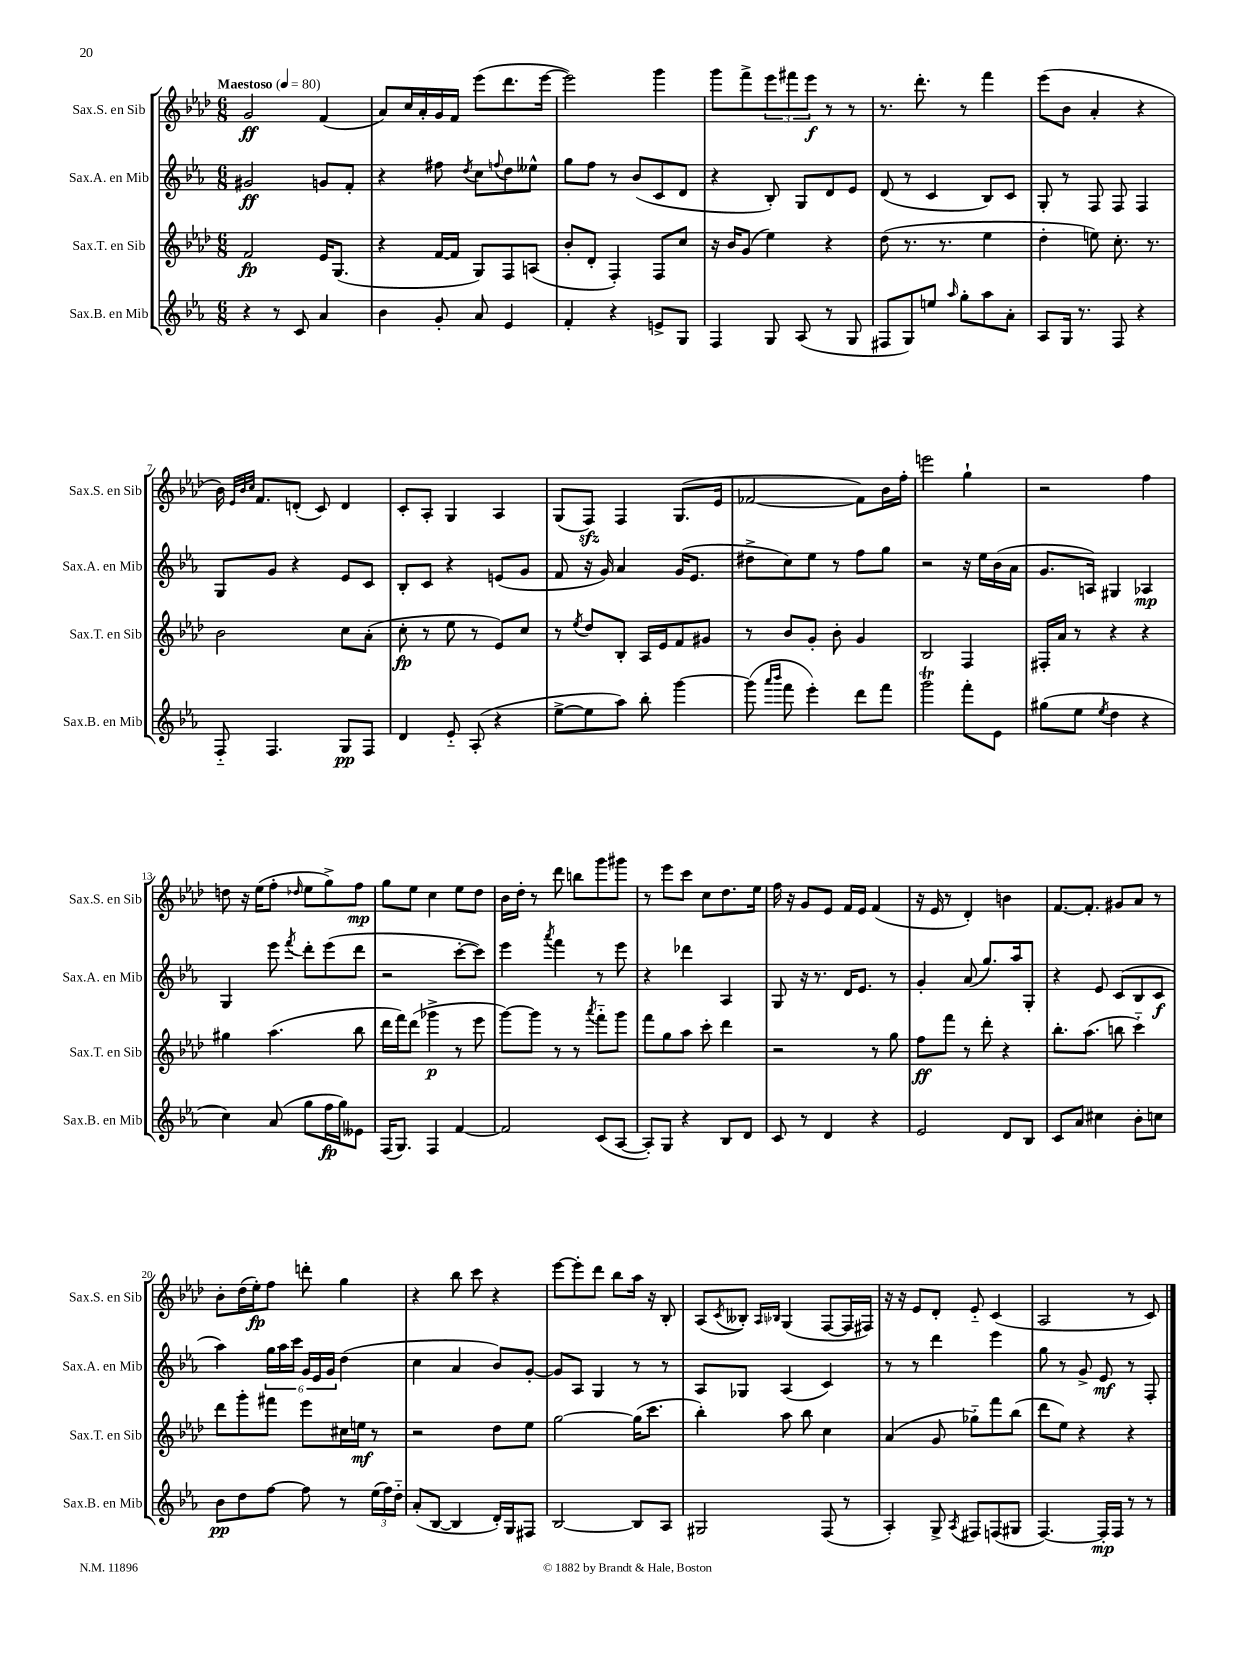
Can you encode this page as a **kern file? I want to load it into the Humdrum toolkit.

**kern	**dynam	**kern	**dynam	**kern	**dynam	**kern	**dynam
*part4	*part4	*part3	*part3	*part2	*part2	*part1	*part1
*staff4	*staff4	*staff3	*staff3	*staff2	*staff2	*staff1	*staff1
*I"Sax.B. en Mib	*	*I"Sax.T. en Sib	*	*I"Sax.A. en Mib	*	*I"Sax.S. en Sib	*
*I'Sax.B. en Mib	*	*I'Sax.T. en Sib	*	*I'Sax.A. en Mib	*	*I'Sax.S. en Sib	*
*clefG2	*	*clefG2	*	*clefG2	*	*clefG2	*
*k[b-e-a-]	*	*k[b-e-a-d-]	*	*k[b-e-a-]	*	*k[b-e-a-d-]	*
*M6/8	*	*M6/8	*	*M6/8	*	*M6/8	*
*MM80	*	*MM80	*	*MM80	*	*MM80	*
=1	=1	=1	=1	=1	=1	=1	=1
!	!	!	!	!	!	!LO:TX:a:B:t=Maestoso	!
4r	.	2f/	fp	2g#X/	ff	2g/	ff
8r	.	.	.	.	.	.	.
8c/	.	.	.	.	.	.	.
4a-/	.	16e-/KL	.	8gn/L	.	(4f/	.
.	.	(8.G/J	.	.	.	.	.
.	.	.	.	8f'/J	.	.	.
=2	=2	=2	=2	=2	=2	=2	=2
4b-\	.	4r	.	4r	.	8a-/L)	.
.	.	.	.	.	.	16cc/L	.
.	.	.	.	.	.	16a-'/	.
8g'/	.	[16f/LL	.	8ff#X\	.	16g/	.
.	.	16f/JJ]	.	.	.	16f/JJ	.
.	.	.	.	8qdd/	.	.	.
8a-/	.	8G/L)	.	8cc\L	.	(8eee-\L	.
.	.	.	.	8qqffn/	.	.	.
4e-/	.	8F/	.	8dd\	.	8.ddd-\	.
.	.	(8An/J	.	8ee--X^^\J	.	.	.
.	.	.	.	.	.	[16eee-\Jk	.
=3	=3	=3	=3	=3	=3	=3	=3
4f'/	.	8b-'/L	.	8gg\L	.	2eee-\])	.
.	.	8d-'/J	.	8ff\J	.	.	.
4r	.	4F'/)	.	8r	.	.	.
.	.	.	.	(8b-/L	.	.	.
8en^/L	.	8F/L	.	8c/	.	4ggg\	.
8G/J	.	8cc/J	.	8d/J	.	.	.
=4	=4	=4	=4	=4	=4	=4	=4
4F/	.	16r	.	4r	.	8ggg\L	.
.	.	16b-/KL	.	.	.	.	.
.	.	(8g/J	.	.	.	8fff^\	.
8G/	.	4ee-\)	.	8B-'/)	.	12eee-\	.
.	.	.	.	.	.	12fff#X\	.
(8A-/	.	.	.	8G/L	.	.	.
.	.	.	.	.	.	12eee-\J	f
8r	.	4r	.	8d/	.	8r	.
8G/	.	.	.	8e-/J	.	8r	.
=5	=5	=5	=5	=5	=5	=5	=5
8F#X/L	.	(8dd-\	.	(8d/	.	8.r	.
8G/)	.	8.r	.	8r	.	.	.
.	.	.	.	.	.	8.ddd-'\	.
8een/J	.	.	.	4c/	.	.	.
.	.	8.r	.	.	.	.	.
16qqaa-/	.	.	.	.	.	.	.
8gg'\L	.	.	.	.	.	8r	.
8aa-\	.	4ee-\	.	8B-/L)	.	4fff\	.
8a-'\J	.	.	.	8c/J	.	.	.
=6	=6	=6	=6	=6	=6	=6	=6
8A-/L	.	4dd-'\	.	8G'/	.	(8eee-\L	.
16G/Jk	.	.	.	8r	.	8b-\J	.
8.r	.	.	.	.	.	.	.
.	.	8een\)	.	8F/	.	4a-'/	.
8F/	.	8.cc'\	.	8F/	.	.	.
4r	.	.	.	4F/	.	4r	.
.	.	8.r	.	.	.	.	.
!!LO:LB:g=z
=7	=7	=7	=7	=7	=7	=7	=7
8F/	.	2b-\	.	8G/L	.	16b-\)	.
.	.	.	.	.	.	32qqe-/LLL	.
.	.	.	.	.	.	32qqb-/	.
.	.	.	.	.	.	32qqcc/JJJ	.
.	.	.	.	.	.	8.f/L	.
4.F/	.	.	.	8g/J	.	.	.
.	.	.	.	4r	.	(8dn'/J	.
.	.	.	.	.	.	8c/)	.
8G/L	pp	8cc\L	.	8e-/L	.	4d/	.
8F/J	.	(8a-'\J	.	8c/J	.	.	.
=8	=8	=8	=8	=8	=8	=8	=8
4d/	.	8cc'\	fp	8B-'/L	.	8c'/L	.
.	.	8r	.	8c/J	.	8A-'/J	.
8e-/	.	8ee-\	.	4r	.	4G/	.
(8A-'/	.	8r	.	.	.	.	.
4r	.	8e-/L)	.	(8en/L	.	4A-/	.
.	.	8cc/J	.	8g/J	.	.	.
=9	=9	=9	=9	=9	=9	=9	=9
[8ee-^\L	.	8r	.	8f/	.	(8G/L	.
.	.	8qee-/	.	.	.	.	.
8ee-\]	.	8dd-/L	.	16r	.	8Fzz/J)	.
.	.	.	.	16g/)	.	.	.
8aa-\J)	.	8B-'/J	.	4a-/	.	4F/	.
8bb-'\	.	16A-/LL	.	.	.	.	.
.	.	16e-/J	.	.	.	.	.
[4ggg\	.	8f/	.	(16g/KL	.	(8.G/L	.
.	.	.	.	8.e-/J	.	.	.
.	.	8g#X/J	.	.	.	.	.
.	.	.	.	.	.	16e-/Jk	.
=10	=10	=10	=10	=10	=10	=10	=10
(8ggg\]	.	8r	.	8dd#X^\L	.	[2f-X/	.
16qqaaa-/LL	.	.	.	.	.	.	.
16qqbbb-/JJ	.	.	.	.	.	.	.
8fff\	.	8b-/L	.	8cc\)	.	.	.
4eee-'\)	.	8g'/J	.	8ee-\J	.	.	.
.	.	8b-'\	.	8r	.	.	.
8ddd\L	.	4g/	.	8ff\L	.	8f-\L])	.
8fff\J	.	.	.	8gg\J	.	16b-\L	.
.	.	.	.	.	.	16ff'\JJ	.
=11	=11	=11	=11	=11	=11	=11	=11
2gggt\	.	2B-/	.	2r	.	2eeen\	.
8fff'\L	.	4F/	.	16r	.	4gg`\	.
.	.	.	.	16ee-\LL	.	.	.
8e-\J	.	.	.	(16b-\	.	.	.
.	.	.	.	16a-\JJ	.	.	.
=12	=12	=12	=12	=12	=12	=12	=12
(8gg#X\L	.	16F#X'/LL	.	8.g/L	.	2r	.
.	.	16a-/JJ	.	.	.	.	.
8ee-\J	.	8r	.	.	.	.	.
.	.	.	.	16An/Jk)	.	.	.
8qee-/	.	.	.	.	.	.	.
4dd\	.	4r	.	4G#X/	.	.	.
4r	.	4r	.	4A-X/	mp	4ff\	.
!!LO:LB:g=z
=13	=13	=13	=13	=13	=13	=13	=13
4cc\)	.	4gg#X\	.	4G/	.	8ddn\	.
.	.	.	.	.	.	16r	.
.	.	.	.	.	.	(16ee-\KL	.
(8a-/	.	(4.aa-\	.	8eee-\	.	8ff'\J	.
.	.	.	.	8qfff/	.	16qqdd-X/	.
8gg\L	.	.	.	8ddd'\L	.	8ee-\L	.
16ff\L	fp	.	.	(8eee-\	.	8gg^\)	.
16gg\J)	.	.	.	.	.	.	.
8e--X\J	.	8bb-\	.	8ddd\J	.	8ff\J	mp
=14	=14	=14	=14	=14	=14	=14	=14
(16F/KL	.	16ddd-\LL	.	2r	.	8gg\L	.
8.G/J)	.	16fff\J)	.	.	.	.	.
.	.	(8ddd-\J	.	.	.	8ee-\J	.
4F/	.	4ggg-X^\	p	.	.	4cc\	.
[4f/	.	8r	.	[8ccc'\L	.	8ee-\L	.
.	.	8eee-\	.	8ccc\J])	.	8dd-\J	.
=15	=15	=15	=15	=15	=15	=15	=15
2f/]	.	[8ggg\L)	.	4eee-\	.	16b-\LL	.
.	.	.	.	.	.	16dd-'\JJ	.
.	.	8ggg\J]	.	.	.	8r	.
.	.	.	.	8qaaa-/	.	.	.
.	.	8r	.	4fff\	.	8ddd-\	.
.	.	8r	.	.	.	8bbn\L	.
.	.	8qaaa-/	.	.	.	.	.
(8c/L	.	8fff\L	.	8r	.	8ggg\	.
[8A-/J	.	8ggg\J	.	8eee-\	.	8ggg#X\J	.
=16	=16	=16	=16	=16	=16	=16	=16
8A-'/L])	.	8fff\L	.	4r	.	8r	.
8G/J	.	8gg\	.	.	.	8eee-\L	.
4r	.	8aa-\J	.	4ddd-X\	.	8ccc\J	.
.	.	8ccc'\	.	.	.	8cc\L	.
8B-/L	.	4ddd-\	.	4A-/	.	8.dd-\	.
8d/J	.	.	.	.	.	.	.
.	.	.	.	.	.	16ee-\Jk	.
=17	=17	=17	=17	=17	=17	=17	=17
8c/	.	2r	.	8G/	.	16ff\	.
.	.	.	.	.	.	16r	.
8r	.	.	.	16r	.	8g/L	.
.	.	.	.	8.r	.	.	.
4d/	.	.	.	.	.	8e-/J	.
.	.	.	.	16d/KL	.	16f/LL	.
.	.	.	.	8.e-/J	.	16e-/JJ	.
4r	.	8r	.	.	.	(4f/	.
.	.	8gg\	.	8r	.	.	.
=18	=18	=18	=18	=18	=18	=18	=18
2e-/	.	8ff\L	ff	4g'/	.	16r	.
.	.	.	.	.	.	16e-/	.
.	.	8fff\J	.	.	.	8r	.
.	.	8r	.	(8a-/	.	4d-'/)	.
.	.	8ddd-'\	.	8.gg/L)	.	.	.
8d/L	.	4r	.	.	.	4bn\	.
.	.	.	.	16aa-/k	.	.	.
8B-/J	.	.	.	8G'/J	.	.	.
=19	=19	=19	=19	=19	=19	=19	=19
8c/L	.	8.bb-'\L	.	4r	.	[8.f/L	.
8a-/J	.	.	.	.	.	.	.
.	.	(8.aa-\J	.	.	.	8.f'/J]	.
4cc#X\	.	.	.	8e-/	.	.	.
.	.	8bbn\	.	(8c/L	.	8g#X/L	.
8b-'\L	.	4ccc\)	.	8B-/	.	8a-/J	.
8ccn\J	.	.	.	8c/J	f	8r	.
!!LO:LB:g=z
=20	=20	=20	=20	=20	=20	=20	=20
8b-\L	pp	8ddd-\L	.	4aa-\)	.	8b-'\L	.
8dd\	.	8ggg'\	.	.	.	(16dd-\L	.
.	.	.	.	.	.	16ee-'\J)	fp
[8ff\J	.	8fff#X\J	.	24gg\LL	.	8ff\J	.
.	.	.	.	24aa-\	.	.	.
.	.	.	.	24ccc\JJ	.	.	.
8ff\]	.	8eee-\L	.	24g/LL	.	8dddn'\	.
.	.	.	.	24e-/	.	.	.
.	.	.	.	24g/JJ	.	.	.
8r	.	16cc#X\L	.	(4dd\	.	4gg\	.
.	.	16een\JJ	mf	.	.	.	.
(24ee-\LL	.	8r	.	.	.	.	.
24ff\)	.	.	.	.	.	.	.
24dd\JJ	.	.	.	.	.	.	.
=21	=21	=21	=21	=21	=21	=21	=21
(8a-'/L	.	2r	.	4cc\	.	4r	.
[8B-/J	.	.	.	.	.	.	.
4B-/]	.	.	.	4a-/	.	8bb-\	.
.	.	.	.	.	.	8ccc\	.
16d'/LL)	.	8dd-\L	.	8b-/L)	.	4r	.
16G/J	.	.	.	.	.	.	.
8F#X/J	.	8ee-\J	.	[8g'/J	.	.	.
=22	=22	=22	=22	=22	=22	=22	=22
[2B-/	.	[2gg\	.	8g/L]	.	[8eee-\L	.
.	.	.	.	8A-/J	.	8eee-'\]	.
.	.	.	.	4G/	.	8ddd-\J	.
.	.	.	.	.	.	8bb-\L	.
8B-/L]	.	(16gg\KL]	.	8r	.	16aa-\Jk	.
.	.	8.ccc\J	.	.	.	16r	.
8A-/J	.	.	.	8r	.	8B-'/	.
=23	=23	=23	=23	=23	=23	=23	=23
2G#X/	.	4bb-'\)	.	8A-/L	.	(8A-/L	.
.	.	.	.	.	.	8qc/	.
.	.	.	.	8G-X/J	.	8B--X'/J)	.
.	.	.	.	.	.	16qqA-/LL	.
.	.	.	.	.	.	16qqB-X/JJ	.
.	.	8aa-\	.	(4A-/	.	(4G/	.
.	.	8bb-\	.	.	.	.	.
(8F/	.	4cc\	.	4c/)	.	[8F/L	.
8r	.	.	.	.	.	16F/L]	.
.	.	.	.	.	.	16F#X/JJ)	.
=24	=24	=24	=24	=24	=24	=24	=24
4A-'/)	.	(4a-/	.	8r	.	16r	.
.	.	.	.	.	.	16r	.
.	.	.	.	8r	.	8e-/L	.
8G^/	.	8g/	.	4ddd\	.	8d-'/J	.
8qA-/	.	.	.	.	.	.	.
8F#X/L	.	8gg-X\L)	.	.	.	8e-/	.
(8Fn/	.	8fff\	.	4eee-\	.	(4c/	.
8G#X/J	.	(8bb-\J	.	.	.	.	.
=25	=25	=25	=25	=25	=25	=25	=25
[4.F/)	.	8ddd-\L	.	8gg\	.	2A-/	.
.	.	8ee-\J)	.	8r	.	.	.
.	.	4r	.	8g^/	.	.	.
16F'/LL]	mp	.	.	8e-/	mf	.	.
16F/JJ	.	.	.	.	.	.	.
8r	.	4r	.	8r	.	8r	.
8r	.	.	.	8F'/	.	8c/)	.
==	==	==	==	==	==	==	==
*-	*-	*-	*-	*-	*-	*-	*-
